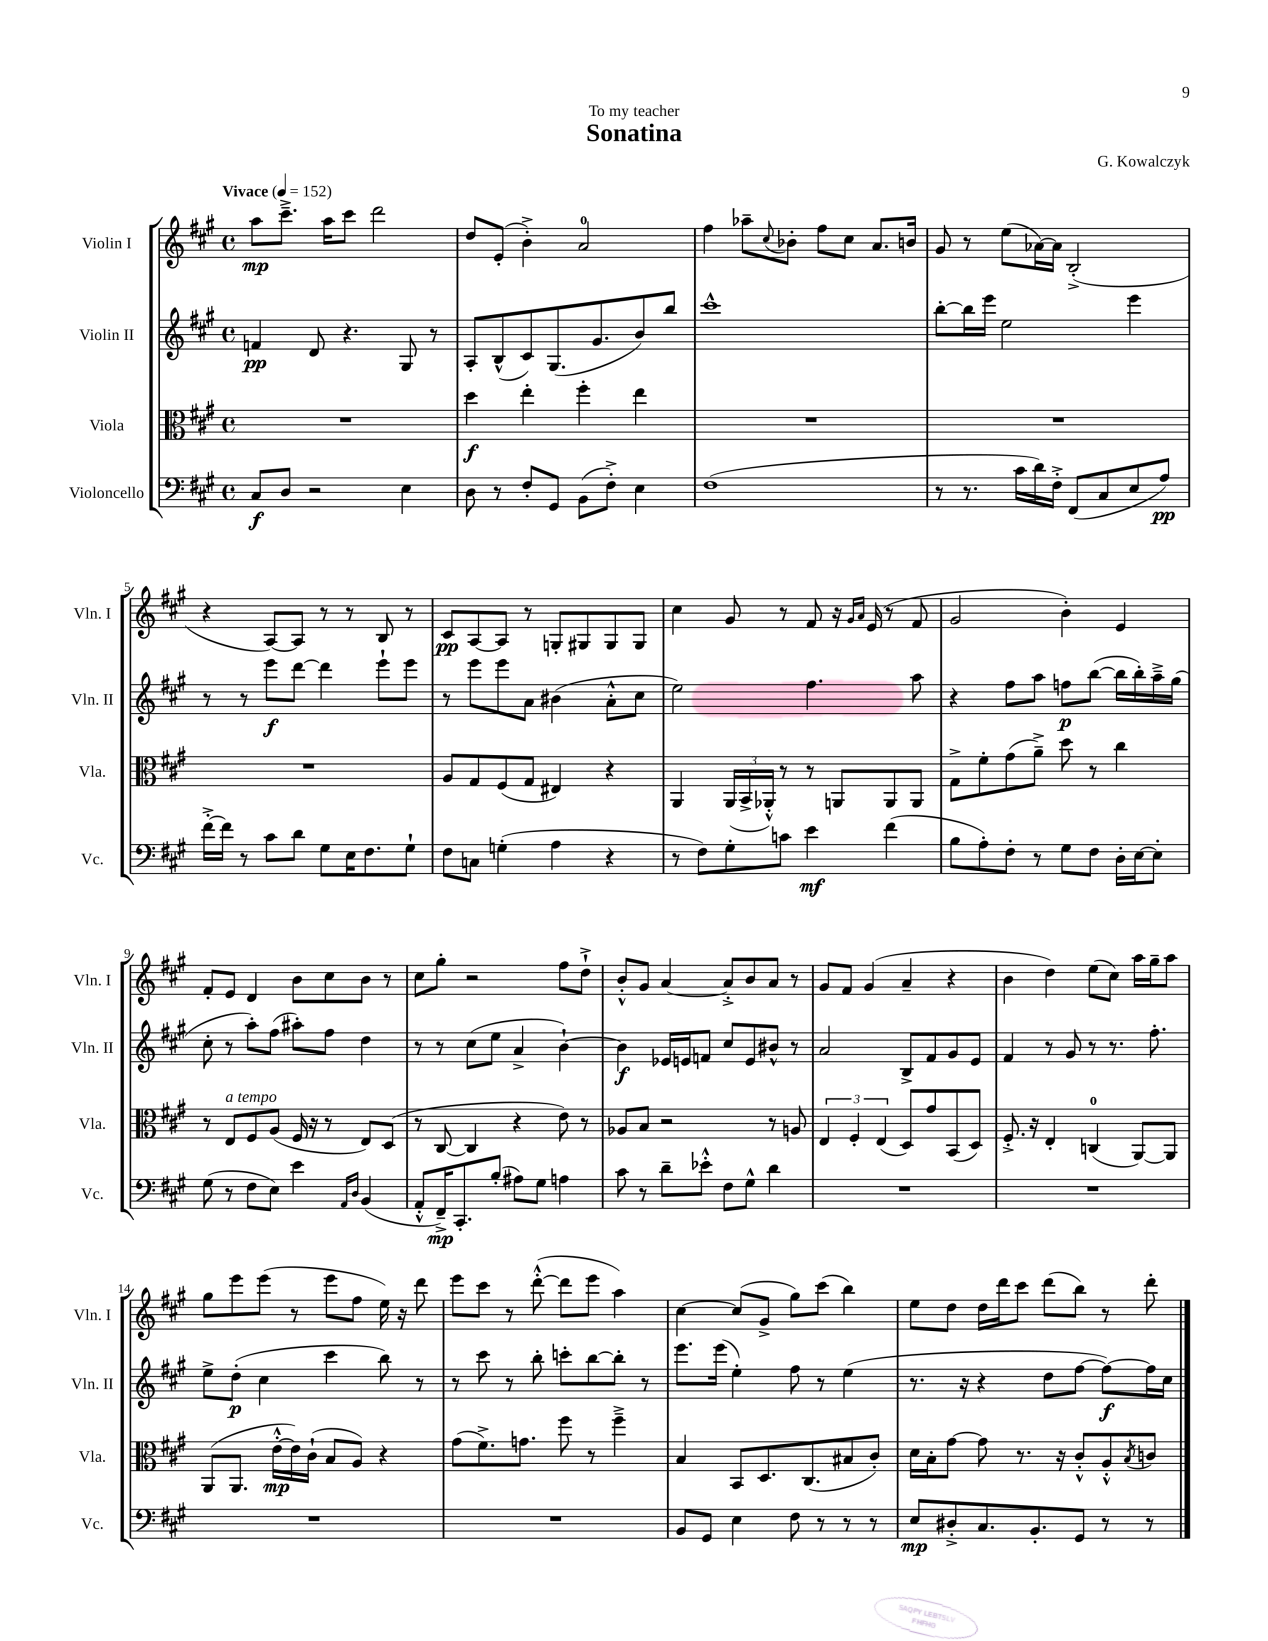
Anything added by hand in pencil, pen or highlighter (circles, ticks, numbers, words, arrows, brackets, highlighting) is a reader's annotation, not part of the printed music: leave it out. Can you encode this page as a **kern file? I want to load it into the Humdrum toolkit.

**kern	**kern	**kern	**kern
*staff4	*staff3	*staff2	*staff1
*clefF4	*clefC3	*clefG2	*clefG2
*k[f#c#g#]	*k[f#c#g#]	*k[f#c#g#]	*k[f#c#g#]
*M4/4	*M4/4	*M4/4	*M4/4
*met(c)	*met(c)	*met(c)	*met(c)
*MM152	*MM152	*MM152	*MM152
8C#/L	1r	4f/	8aa\L
8D/J	.	.	8.ccc#~^\J
2r	.	8d/	.
.	.	.	16aa\LK
.	.	4.r	8ccc#\J
.	.	.	2ddd\
4E\	.	8G#/	.
.	.	8r	.
=	=	=	=
8D\	4dd\	8A'/L	8dd/L
8r	.	(8B^^/	(8e'/J
8F#'/L	4ee'\	8c#/)	4b'^\)
8GG#/J	.	(8.G#/	.
(8BB\L	4ff#'\	.	2a/
.	.	8.g#/	.
8F#'^\J)	.	.	.
4E\	4ee\	8b/)	.
.	.	8bb/J	.
=	=	=	=
(1F#	1r	1ccc#^^	4ff#\
.	.	.	8aa-~\L
.	.	.	8qqcc#/
.	.	.	8b-'\J
.	.	.	8ff#\L
.	.	.	8cc#\J
.	.	.	8.a/L
.	.	.	16b/Jk
=	=	=	=
8r	1r	[8bb'\L	8g#/
8.r	.	16bb\]L	8r
.	.	16eee\JJ	.
.	.	2ee\	(8ee\L
16c#\LL	.	.	.
16d\)	.	.	[16a-\L)
16F#'^\JJ	.	.	16a-\]JJ
(8FF#/L	.	.	(2B'^/
8C#/	.	.	.
8E/	.	4eee\	.
8A/J)	.	.	.
=	=	=	=
[16f#'^\LL	1r	8r	4r
16f#\]JJ	.	.	.
8r	.	8r	.
8c#\L	.	8eee\L	[8A/L)
8d\J	.	[8ddd\J	8A/]J
8G#\L	.	4ddd\]	8r
16E\K	.	.	8r
8.F#\	.	.	.
.	.	8eee`\L	8B/
8G#`\J	.	8eee\J	8r
=	=	=	=
8F#\L	8A/L	8r	8c#/L
8C\J	8G#/	8eee\L	[8A/
(4G'\	(8F#/	8eee\	8A/]J
.	8G#/J	8a\J	8r
4A\	4E#/)	(4b#\	8G'/L
.	.	.	8G#/
4r	4r	8a'^^\L	8G#/
.	.	8cc#\J	8G#/J
=	=	=	=
8r	4AA/	2ee\)	4cc#\
8F#\L)	.	.	.
8G#'\	(24AA/LL	.	8g#/
.	24BB^/	.	.
.	24AA-'^^/JJ)	.	.
8c\J	8r	.	8r
4e\	8r	4.ff#\	8f#/
.	8AA/L	.	16r
.	.	.	16qqg#/LL
.	.	.	16qqa/JJ
.	.	.	(16e/
(4f#\	8AA/	.	8r
.	8AA/J	8aa\	8f#/
=	=	=	=
8B\L	8G#^\L	4r	2g#/
8A'\)	8f#'\	.	.
8F#'\J	(8g#\	8ff#\L	.
8r	8a~^\J)	8aa\J	.
8G#\L	8dd\	8ff\L	4b'\)
8F#\J	8r	([8bb\J	.
16D'\LL	4cc#\	16bb\]LL	4e/
[16E\J	.	16bb'\)	.
8E'\]J	.	16aa~^\	.
.	.	(16gg#\JJ	.
=	=	=	=
(8G#\	8r	8cc#'\	8f#'/L
8r	8E/L	8r	8e/J
8F#\L	8F#/	8aa'\L)	4d/
8E\J)	(8A/J	(8ff#\J	.
4e\	16F#/	8aa#'\L)	8b\L
.	16r	.	.
.	8r	8ff#\J	8cc#\
16qqAA/LL	.	.	.
16qqD/JJ	.	.	.
(4BB/	8E/L)	4dd\	8b\J
.	(8D/J	.	8r
=	=	=	=
8AA'^^/L	8r	8r	8cc#\L
16FF#~^/K)	[8C#/	8r	8gg#'\J
8.CC#'/	.	.	.
.	4C#/]	(8cc#\L	2r
(8B'/J	.	8ee\J	.
8A#\L)	4r	4a^/	.
8G#\J	.	.	.
4A\	8e\)	[4b`\)	8ff#\L
.	8r	.	8dd`^\J
=	=	=	=
8c#\	8A-/L	4b\]	8b'^^/L
8r	8B/J	.	8g#/J
8d~\L	2r	16e-/LL	[4a/
.	.	16e/J	.
8e-'^^\J	.	8f/J	.
8F#\L	.	8cc#/L	8a'^/]L
8G#^^\J	.	8e/	8b/
4d\	8r	8b#^^/J	8a/J
.	8A/	8r	8r
=	=	=	=
1r	6E/	2a/	8g#/L
.	.	.	8f#/J
.	6F#'/	.	.
.	.	.	(4g#/
.	(6E/	.	.
.	8D/L)	8B^/L	4a~/
.	8g#/	8f#/	.
.	(8BB/	8g#/	4r
.	8D/J)	8e/J	.
=	=	=	=
1r	8.F#'^/	4f#/	4b\
.	16r	.	.
.	4E'/	8r	4dd\)
.	.	8g#/	.
.	(4C/	8r	(8ee\L
.	.	8.r	8cc#\J)
.	[8AA/L)	.	16aa\LL
.	.	8.ff#'\	16gg#~\J
.	8AA/]J	.	8aa\J
=	=	=	=
1r	(8AA/L	8ee^\L	8gg#\L
.	8.AA/J	(8dd'\J	8eee\
.	.	4cc#\	(8eee\J
.	[16e'^^\LL	.	.
.	16e\])	.	8r
.	(16c#`\JJ	.	.
.	8B/L	4ccc#\	8eee\L
.	8A/J)	.	8ff#\J
.	4r	8bb\)	16ee\)
.	.	.	16r
.	.	8r	8ddd\
=	=	=	=
1r	(8g#\L	8r	8eee\L
.	8.f#^\)	8ccc#\	8ccc#\J
.	.	8r	8r
.	8.g\J	.	.
.	.	8bb'\	([8ddd'^^\
.	8ff#\	8ccc'\L	8ddd\]L
.	8r	[8bb\	8eee\J
.	4ff#~^\	8bb'\]J	4aa\)
.	.	8r	.
=	=	=	=
8BB/L	4B/	8.eee\L	[4cc#\
8GG#/J	.	.	.
.	.	(16eee\Jk	.
4E\	8BB/L	4ee'\)	(8cc#/]L
.	8.D/	.	8g#^/J
8F#\	.	8ff#\	8gg#\L)
.	(8.C#/	.	.
8r	.	8r	(8ccc#\J
8r	8B#/	(4ee\	4bb\)
8r	8c#'/J)	.	.
=	=	=	=
8E/L	16d\LL	8.r	8ee\L
.	16B'\J	.	.
8D#'^/	[8g#\J	.	8dd\J
.	.	16r	.
8.C#/	8g#\]	4r	16dd\LL
.	.	.	16ddd\J
.	8.r	.	8ccc#\J
8.BB'/	.	.	.
.	.	8dd\L	(8ddd\L
.	16r	.	.
8GG#/J	8c#'^^/L	[8ff#\J	8bb\J)
8r	8A'^^/	8ff#\_L)	8r
.	8qB/	.	.
8r	8c/J	16ff#\]L	8ddd'\
.	.	16cc#\JJ	.
==	==	==	==
*-	*-	*-	*-
